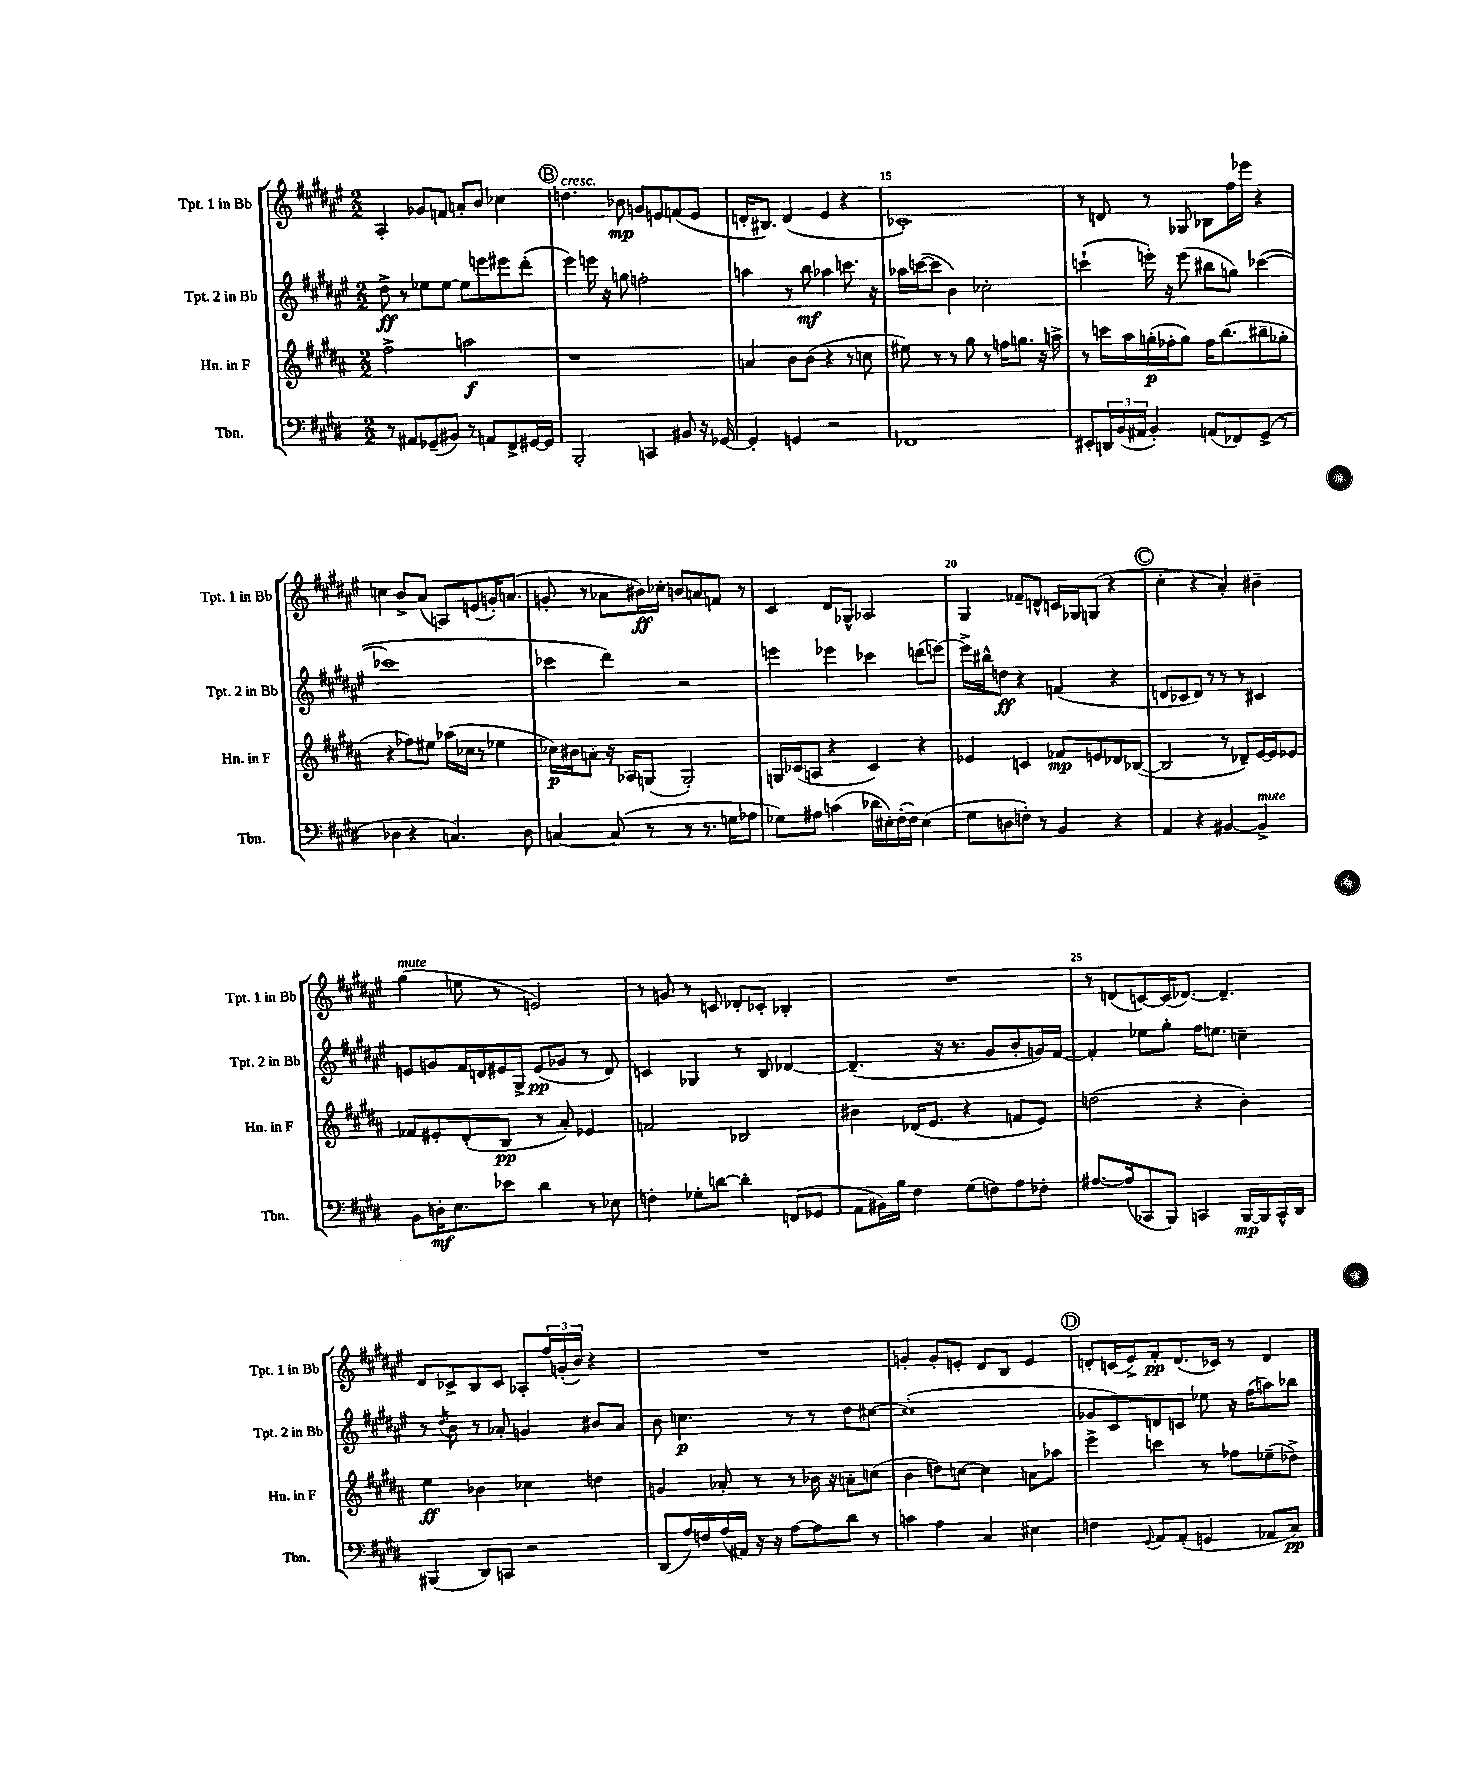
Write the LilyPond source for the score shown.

<<
\new StaffGroup <<
\new Staff = "s0" \with { instrumentName = "Tpt. 1 in Bb" shortInstrumentName = "Tpt. 1 in Bb" } {
    \clef treble \key fis \major \numericTimeSignature \time 2/2
    ais4-. ges'8 f'8 a'8-. b'8 ces''4 |
    \mark \markup { \circle "B" } d''4.^\markup { \italic "cresc." } bes'8\mp g'8 e'8 f'8( e'8 |
    d'16-. bis8.) d'4( eis'4 r4 |
    ces'1-.) |
    r8 d'8 r8 ges8 bes8 fis''16 ees'''16 r4 |
    c''4 b'8-> ais'8( a8) e'8( g'16-.) a'8.( |
    g'8-. r8 aes'8 bis'16\ff) ces''16-. b'8 a'8 f'8 r8 |
    cis'4 dis'8 ges8-^ aes2 |
    gis4 fes'8-- d'8-^ c'16 ges16 g8( r4 |
    \mark \markup { \circle "C" } cis''4-. r4 ais'4-.) bis'4-- |
    gis''4^\markup { \italic "mute" }( e''8 r8 e'2) |
    r8 g'8 r8 c'8 des'8-. ces'8-. bes4-. |
    R1 |
    r8 d'8( c'8~) c'16( des'8.~) des'4.-- |
    dis'8 ces'8-> b8 ces'8 aes8-. \tuplet 3/2 { fis''16 g'16-.( b'16) } r4 |
    R1 |
    g'4-. g'8-. e'8-. dis'8 b8 e'4 |
    \mark \markup { \circle "D" } d'8-. c'16( eis'16->) fis'8-.\pp d'8.( ces'16) r8 d'4 \bar "|." |
}
\new Staff = "s1" \with { instrumentName = "Tpt. 2 in Bb" shortInstrumentName = "Tpt. 2 in Bb" } {
    \clef treble \key fis \major \numericTimeSignature \time 2/2
    dis''8->\ff r8 ees''8 ees''8~ ees''8 e'''8 eis'''8 dis'''8-.( |
    \mark \markup { \circle "B" } eis'''4) e'''16 r16 g''8 f''2-. |
    a''4 r8 b''8\mf aes''4 c'''8. r16 |
    aes''16 c'''16~( c'''8 b'4) ces''2-. |
    c'''4-!( e'''16-.) r16 e'''8( bis''8 g''8) ces'''4~( |
    ces'''1 |
    ces'''4 dis'''4) r2 |
    e'''4 ees'''4 ces'''4 d'''8( e'''8~) |
    e'''16-> bis''16-^ d''8\ff r4 f'4( r4 |
    \mark \markup { \circle "C" } d'8 ces'8 d'8) r8 r8 r8 cis'4 |
    e'8 g'8 fis'16 d'16 eis'16 gis16-> eis'8\pp( ges'8 r8 d'8) |
    c'4 ges4 r8 b8 des'4~ |
    des'4.--( r16 r8. gis'8 b'8-. g'16) fis'16~ |
    fis'4-. ees''8 gis''8-. fis''16 e''8. c''4-- |
    r8 \acciaccatura { dis''8 } b'8 r8 aes'8-. g'4 bis'8 aes'8 |
    b'8 c''4.\p r8 r8 dis''8 cis''8~ |
    cis''1-.( |
    \mark \markup { \circle "D" } ges'8 cis'8) d'8 c'8 ees''8 r16 fis''16( a''8) bes''8 \bar "|." |
}
\new Staff = "s2" \with { instrumentName = "Hn. in F" shortInstrumentName = "Hn. in F" } {
    \clef treble \key b \major \numericTimeSignature \time 2/2
    fis''2-> a''2\f |
    \mark \markup { \circle "B" } r1 |
    a'4 b'8 b'8( r4 r8 c''8 |
    eis''8) r8 r8 gis''8 r8 f''16 g''8. r16 a''16-> |
    r8 c'''16 ais''16 g''16-.\p( fes''16-. g''8) fes''16 b''8.( bis''8-- ges''8-. |
    r4 fes''8) eis''8 aes''16( ces''16 r8 ees''4 |
    ces''16\p) bis'16 a'8-. r16 aes16 g8( g2-.) |
    g16 ces'16( a8 r4 ces'4) r4 |
    ees'4 c'4 fes'8\mp e'8 des'8 bes8~( |
    \mark \markup { \circle "C" } bes2 r8 des'8--) e'16~ e'16 ees'8 |
    fes'8 eis'8-. dis'8-.( b8\pp r8 ais'8-.) ees'4 |
    f'2 bes2 |
    bis'4 des'16( e'8. r4 f'8 e'8) |
    d''2( r4 b'4-.) |
    e''4\ff bes'4 ces''4 d''4 |
    g'4 aes'8-. r8 r8 bes'16 r16 a'8-. c''8( |
    b'4 d''8) c''8~ c''4 a'8 aes''8 |
    \mark \markup { \circle "D" } e'''4-> c'''4 r8 fes''8 ees''8--( des''8->) \bar "|." |
}
\new Staff = "s3" \with { instrumentName = "Tbn." shortInstrumentName = "Tbn." } {
    \clef bass \key e \major \numericTimeSignature \time 2/2
    r8 ais,8 ges,8--( bis,8) r8 a,8 fis,8-> gis,16~ gis,16 |
    \mark \markup { \circle "B" } b,,2-. c,4 bis,8 r16 ges,16~ |
    ges,4-. g,4 r2 |
    fes,1 |
    eis,8-. \tuplet 3/2 { d,16 b,16( ais,16 } b,4-.) a,8( fes,8) gis,8->( r8 |
    des4 r4 c4.) des8 |
    c4~ c8( r8 r8 r8. g16 aes8 |
    ges8) ais8 c'4( des'16 eis16-.) fis16-.( fis16) eis4( |
    gis8 d8 f8-.) r8 b,4 r4 |
    \mark \markup { \circle "C" } a,4 r4 bis,4~ bis,4->^\markup { \italic "mute" } |
    b,8 d16-.\mf e8. ees'8 dis'4 r8 ees8 |
    f4-. ges8-. d'8~ d'4-. f,8( ges,8 |
    a,8 bis,16) b16 fis4 gis8( f8) a8 fes8-. |
    ais8.~ ais16( ces,8 b,,8) c,4 b,,16~\mp b,,16 c,16-^ dis,16 |
    bis,,4( dis,8) c,8 r2 |
    dis,8( a16) f16 a16( ais,16) r16 r16 a8~ a8 dis'8 r8 |
    c'4 a4 cis4 eis4 |
    \mark \markup { \circle "D" } f4 \appoggiatura { gis,8 } a,8 a,8-.( g,4 aes,8 cis8\pp) \bar "|." |
}
>>
>>
\layout { \context { \Score currentBarNumber = #12 \override BarNumber.break-visibility = ##(#f #t #t) barNumberVisibility = #(every-nth-bar-number-visible 5) } }
